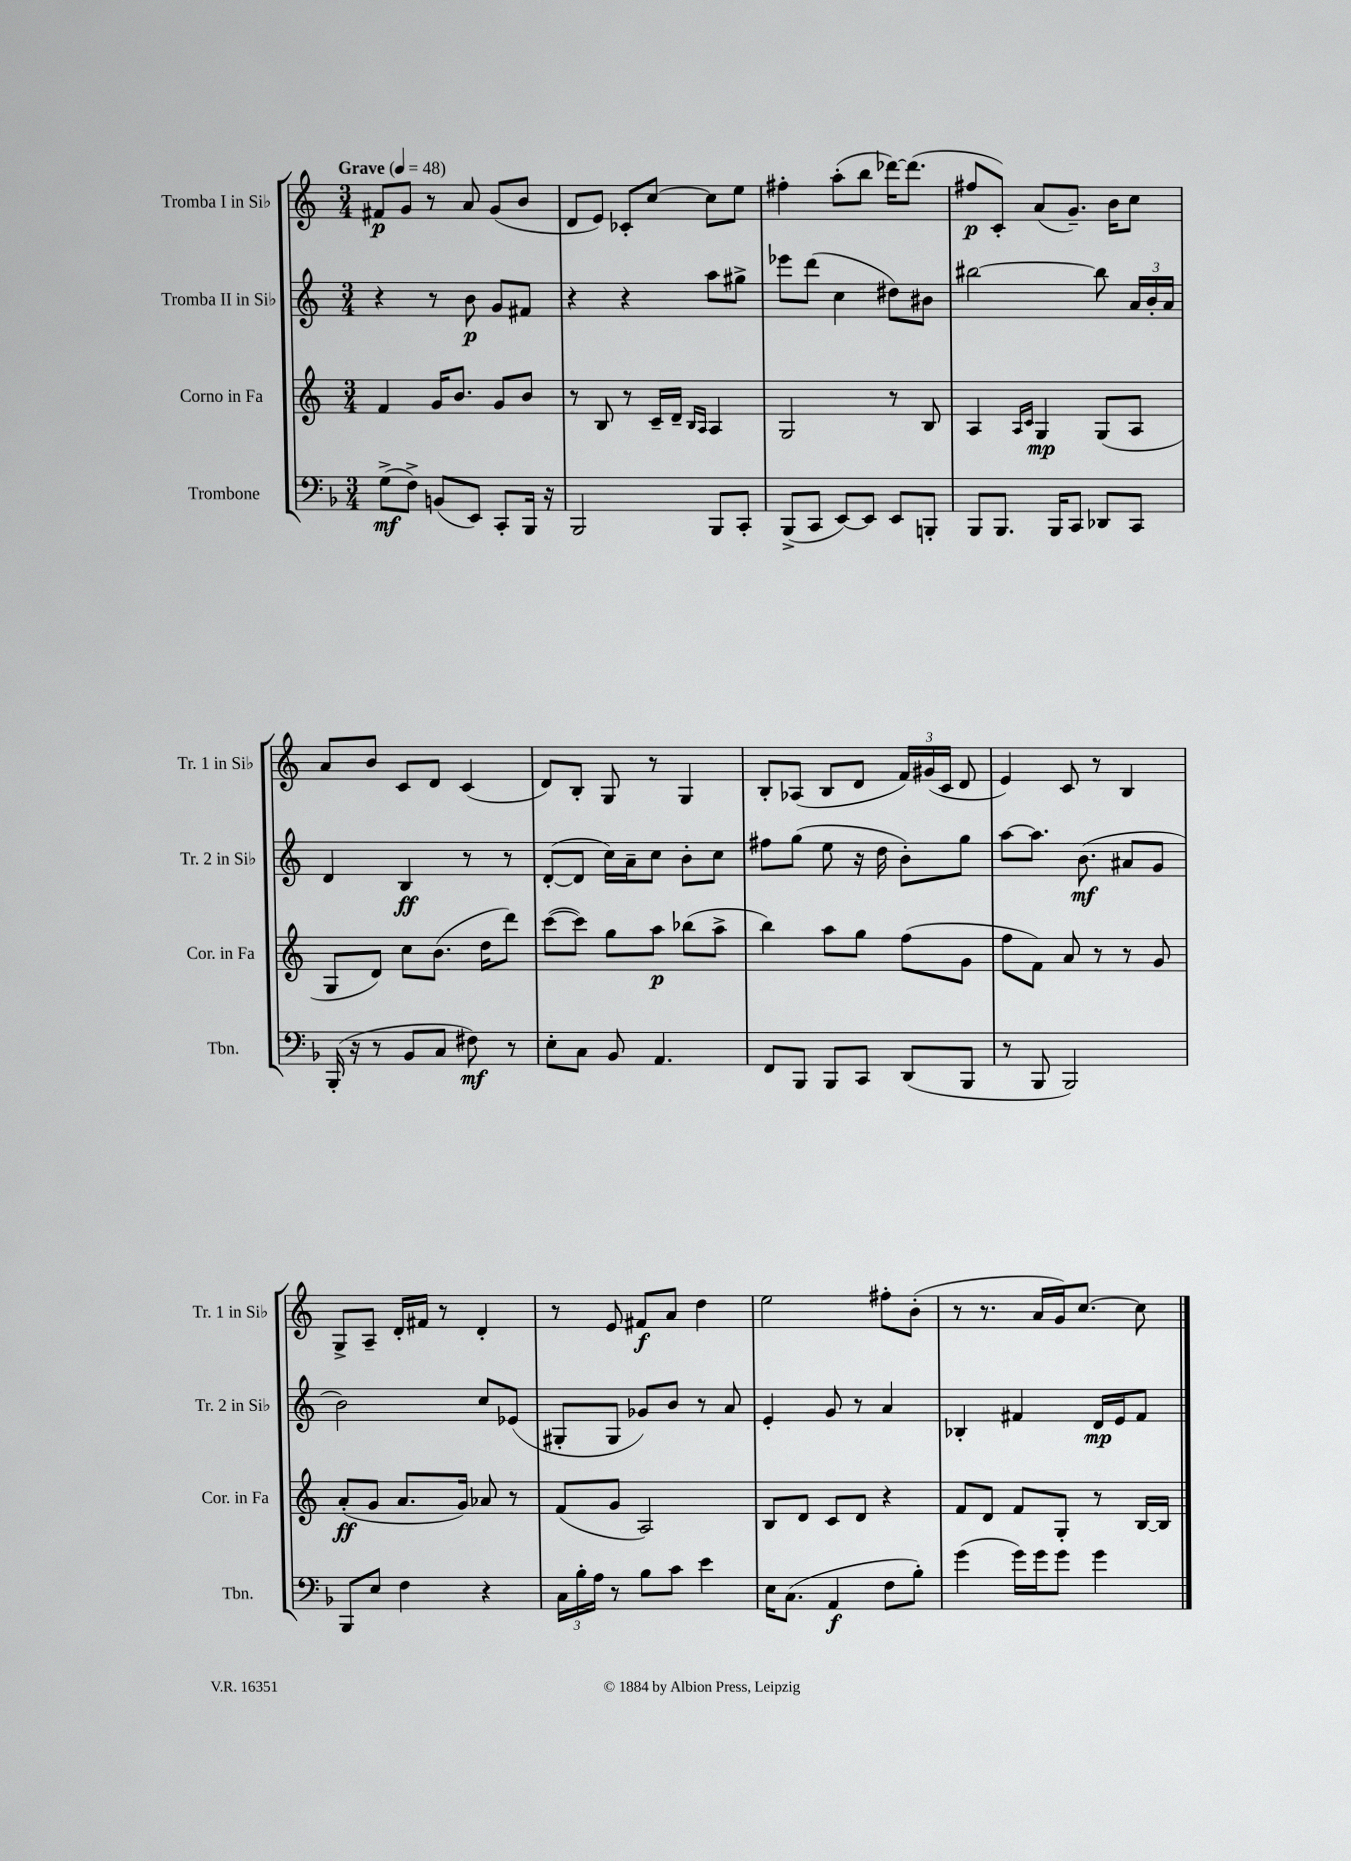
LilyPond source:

<<
\new StaffGroup <<
\new Staff = "s0" \with { instrumentName = "Tromba I in Sib" shortInstrumentName = "Tr. 1 in Sib" } {
    \clef treble \key c \major \numericTimeSignature \time 3/4 \tempo "Grave" 4 = 48
    \autoBeamOff fis'8[\p g'8] r8 a'8 g'8[( b'8] |
    d'8[ e'8]) ces'8[-. c''8]~ c''8[ e''8] |
    fis''4-. a''8[-.( b''8] des'''16[~) des'''8.]( |
    fis''8[\p c'8]-.) a'8[( g'8.]--) b'16[ c''8] |
    a'8[ b'8] c'8[ d'8] c'4( |
    d'8[) b8]-. g8 r8 g4 |
    b8[-. aes8]( b8[ d'8] \tuplet 3/2 { f'16[) gis'16( c'16] } d'8 |
    e'4) c'8 r8 b4 |
    g8[-> a8]-- d'16[-. fis'16] r8 d'4-. |
    r8 e'8 fis'8[\f a'8] d''4 |
    e''2 fis''8[-. b'8]-.( |
    r8 r8. a'16[ g'16) c''8.]~ c''8 \bar "|." |
}
\new Staff = "s1" \with { instrumentName = "Tromba II in Sib" shortInstrumentName = "Tr. 2 in Sib" } {
    \clef treble \key c \major \numericTimeSignature \time 3/4
    \autoBeamOff r4 r8 b'8\p g'8[ fis'8] |
    r4 r4 a''8[ gis''8]-> |
    ees'''8[ d'''8]( c''4 dis''8[) bis'8] |
    bis''2~ bis''8 \tuplet 3/2 { a'16[ b'16-. a'16] } |
    d'4 b4\ff r8 r8 |
    d'8[~-.( d'8] c''16[) a'16-- c''8] b'8[-. c''8] |
    fis''8[ g''8]( e''8 r16 d''16 b'8[-.) g''8] |
    a''8[~ a''8.] b'8.\mf( ais'8[ g'8] |
    b'2) c''8[ ees'8]( |
    gis8[-. gis8] ges'8[) b'8] r8 a'8 |
    e'4-. g'8 r8 a'4 |
    bes4-. fis'4 d'16[\mp e'16 fis'8] \bar "|." |
}
\new Staff = "s2" \with { instrumentName = "Corno in Fa" shortInstrumentName = "Cor. in Fa" } {
    \clef treble \key c \major \numericTimeSignature \time 3/4
    \autoBeamOff f'4 g'16[ b'8.] g'8[ b'8] |
    r8 b8 r8 c'16[-- d'16]-- \grace { b16[ a16] } a4 |
    g2 r8 b8 |
    a4 \grace { a16[ c'16] } g4\mp g8[( a8] |
    g8[ d'8]) c''8[ b'8.]( d''16[ d'''8]) |
    c'''8[~( c'''8]) g''8[ a''8]\p bes''8[( a''8]-> |
    b''4) a''8[ g''8] f''8[( g'8] |
    f''8[ f'8]) a'8 r8 r8 g'8 |
    a'8[-.\ff( g'8] a'8.[ g'16]) aes'8 r8 |
    f'8[( g'8] a2) |
    b8[ d'8] c'8[ d'8] r4 |
    f'8[ d'8] f'8[ g8]-. r8 b16[~ b16] \bar "|." |
}
\new Staff = "s3" \with { instrumentName = "Trombone" shortInstrumentName = "Tbn." } {
    \clef bass \key f \major \numericTimeSignature \time 3/4
    \autoBeamOff g8[->\mf( f8]->) b,8[( e,8]) c,8[-. bes,,16] r16 |
    bes,,2 bes,,8[ c,8]-. |
    bes,,8[->( c,8] e,8[~) e,8] e,8[ b,,8]-. |
    bes,,8[ bes,,8.] bes,,16[ c,8] des,8[ c,8] |
    bes,,16-.( r16 r8 bes,8[ c8] fis8\mf) r8 |
    e8[-. c8] bes,8 a,4. |
    f,8[ bes,,8] bes,,8[ c,8] d,8[( bes,,8] |
    r8 bes,,8 bes,,2) |
    bes,,8[ e8] f4 r4 |
    \tuplet 3/2 { c16[ bes16-. a16] } r8 bes8[ c'8] e'4 |
    e16[ c8.]( a,4\f f8[ bes8]-.) |
    g'4( g'16[) g'16 g'8] g'4 \bar "|." |
}
>>
>>
\layout { \context { \Score \remove "Bar_number_engraver" } }
